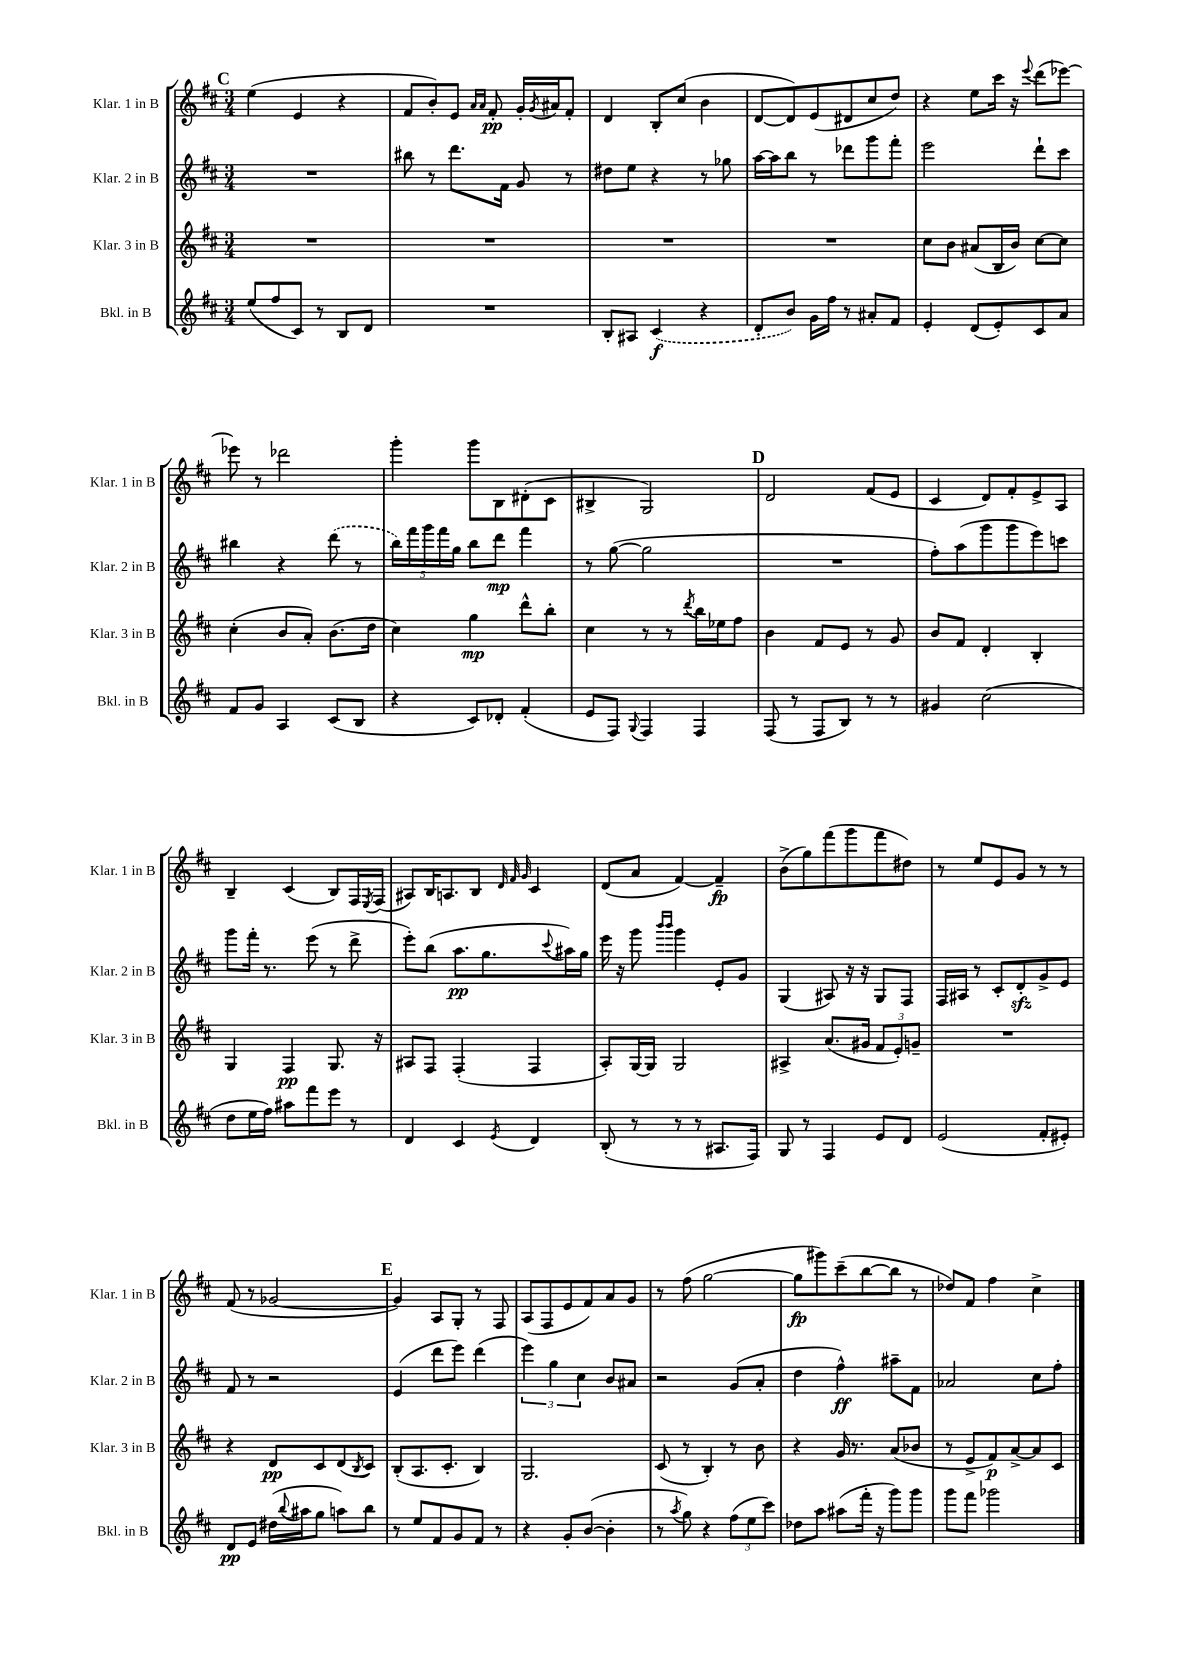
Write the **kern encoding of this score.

**kern	**kern	**kern	**kern
*staff4	*staff3	*staff2	*staff1
*clefG2	*clefG2	*clefG2	*clefG2
*k[f#c#]	*k[f#c#]	*k[f#c#]	*k[f#c#]
*M3/4	*M3/4	*M3/4	*M3/4
(8ee	2.r	2.r	(4ee
8ff#	.	.	.
8c#)	.	.	4e
8r	.	.	.
8B	.	.	4r
8d	.	.	.
=	=	=	=
2.r	2.r	8bb#	8f#
.	.	8r	8b')
.	.	8.ddd	8e
.	.	.	16qqa
.	.	.	16qqa
.	.	.	8f#'
.	.	16f#	.
.	.	8g	16g'
.	.	.	8qg
.	.	.	16a#
.	.	8r	8f#'
=	=	=	=
8B'	2.r	8dd#	4d
8A#	.	8ee	.
(4c#	.	4r	8B'
.	.	.	(8cc#
4r	.	8r	4b
.	.	8gg-	.
=	=	=	=
8d'	2.r	[16aa	[8d
.	.	16aa]	.
8b)	.	8bb	8d])
16g	.	8r	(8e
16ff#	.	.	.
8r	.	8ddd-	8d#
8a#'	.	8ggg	8cc#
8f#	.	8fff#'	8dd)
=	=	=	=
4e'	8cc#	2eee	4r
.	8b	.	.
(8d	(8a#	.	8ee
8e')	16B	.	16ccc#
.	16b)	.	16r
.	.	.	8qqeee
8c#	[8cc#	8ddd`	(8ddd
8a	8cc#]	8ccc#	[8eee-)
=	=	=	=
8f#	(4cc#'	4bb#	8eee-]
8g	.	.	8r
4A	8b	4r	2ddd-
.	8a')	.	.
(8c#	(8.b	(8ddd	.
8B	.	8r	.
.	16dd	.	.
=	=	=	=
4r	4cc#)	20bb)	4ggg'
.	.	20fff#	.
.	.	20ggg	.
.	.	20fff#	.
.	.	20gg	.
8c#)	4gg	8bb	8ggg
8d-'	.	8ddd	8B
(4f#'	8ddd^^	4fff#	(8d#'
.	8bb'	.	8c#
=	=	=	=
8e	4cc#	8r	4B#^
8F#)	.	([8gg	.
8qqG	.	.	.
4F#	8r	2gg]	2G)
.	8r	.	.
.	8qddd	.	.
4F#	16bb	.	.
.	16ee-	.	.
.	8ff#	.	.
=	=	=	=
(8F#	4b	2.r	2d
8r	.	.	.
8F#	8f#	.	.
8B)	8e	.	.
8r	8r	.	(8f#
8r	8g	.	8e
=	=	=	=
4g#	8b	8ff#')	4c#
.	8f#	(8aa	.
(2cc#	4d'	8ggg	8d)
.	.	8ggg	8f#'
.	4B'	8eee)	8e^
.	.	8ccc	8A
=	=	=	=
8dd	4G	8ggg	4B~
16ee	.	16fff#'	.
16ff#)	.	8.r	.
8aa#	4F#	.	(4c#
8fff#	.	(8eee	.
8eee	8.G	8r	8B)
8r	.	8ddd^	16F#
.	.	.	8qE
.	16r	.	(16F#
=	=	=	=
4d	8A#	8eee')	8A#)
.	8F#	(8bb	16B
.	.	.	8.A
4c#	(4F#'	8.aa	.
.	.	.	8B
.	.	8.gg	.
.	.	.	32qqd
.	.	.	32qqf#
8qe	.	.	32qqg
4d	4F#	.	4c#
.	.	8qqccc#	.
.	.	16aa#)	.
.	.	16gg	.
=	=	=	=
(8B'	8A')	16eee	(8d
.	.	16r	.
8r	[16G	8ggg	8a
.	16G]	.	.
.	.	16qqbbb	.
.	.	16qqbbb	.
8r	2G	4ggg	[4f#)
8r	.	.	.
8.A#	.	8e'	4f#~]
.	.	8g	.
16F#)	.	.	.
=	=	=	=
8G	4A#^	(4G	(8b^
8r	.	.	8gg)
4F#	(8.a	8A#)	(8fff#
.	.	16r	8ggg
.	16g#	16r	.
8e	12f#	8G	8fff#
.	12e')	.	.
8d	.	8F#	8dd#)
.	12g~	.	.
=	=	=	=
(2e	2.r	16F#	8r
.	.	16A#	.
.	.	8r	8ee
.	.	8c#'	8e
.	.	8d'	8g
8f#'	.	8g^	8r
8e#')	.	8e	8r
=	=	=	=
8d	4r	8f#	(8f#
8e	.	8r	8r
(16dd#	8d	2r	[2g-
8qqbb	.	.	.
16aa#	.	.	.
8gg	8c#	.	.
8aa)	(8d	.	.
.	8qB	.	.
8bb	8c#)	.	.
=	=	=	=
8r	(8B'	(4e	4g-])
8ee	8.A	.	.
8f#	.	8ddd	8A
.	8.c#'	.	.
8g	.	8eee)	8G'
8f#	4B)	(4ddd	8r
8r	.	.	8F#
=	=	=	=
4r	2.G	6eee)	(8A
.	.	.	8F#
.	.	6gg	.
8g'	.	.	8e
.	.	6cc#	.
([8b	.	.	8f#)
4b']	.	8b	8a
.	.	8a#	8g
=	=	=	=
8r	(8c#	2r	8r
8qaa	.	.	.
8gg)	8r	.	(8ff#
4r	4B')	.	[2gg
(12ff#	8r	(8g	.
12ee	.	.	.
.	8b	8a'	.
12ccc#)	.	.	.
=	=	=	=
8dd-	4r	4dd	8gg]
8aa	.	.	8ggg#)
(8aa#	16g	4ff#^^)	(8ccc#~
.	8.r	.	.
16fff#'	.	.	[8bb
16r	.	.	.
8ggg)	(8a	8aa#~	8bb]
8ggg	8b-	8f#	8r
=	=	=	=
8ggg	8r	2a-	8dd-)
8fff#	8e^	.	8f#
2ggg-	8f#)	.	4ff#
.	[8a^	.	.
.	8a]	8cc#	4cc#^
.	8c#	8ff#'	.
==	==	==	==
*-	*-	*-	*-
